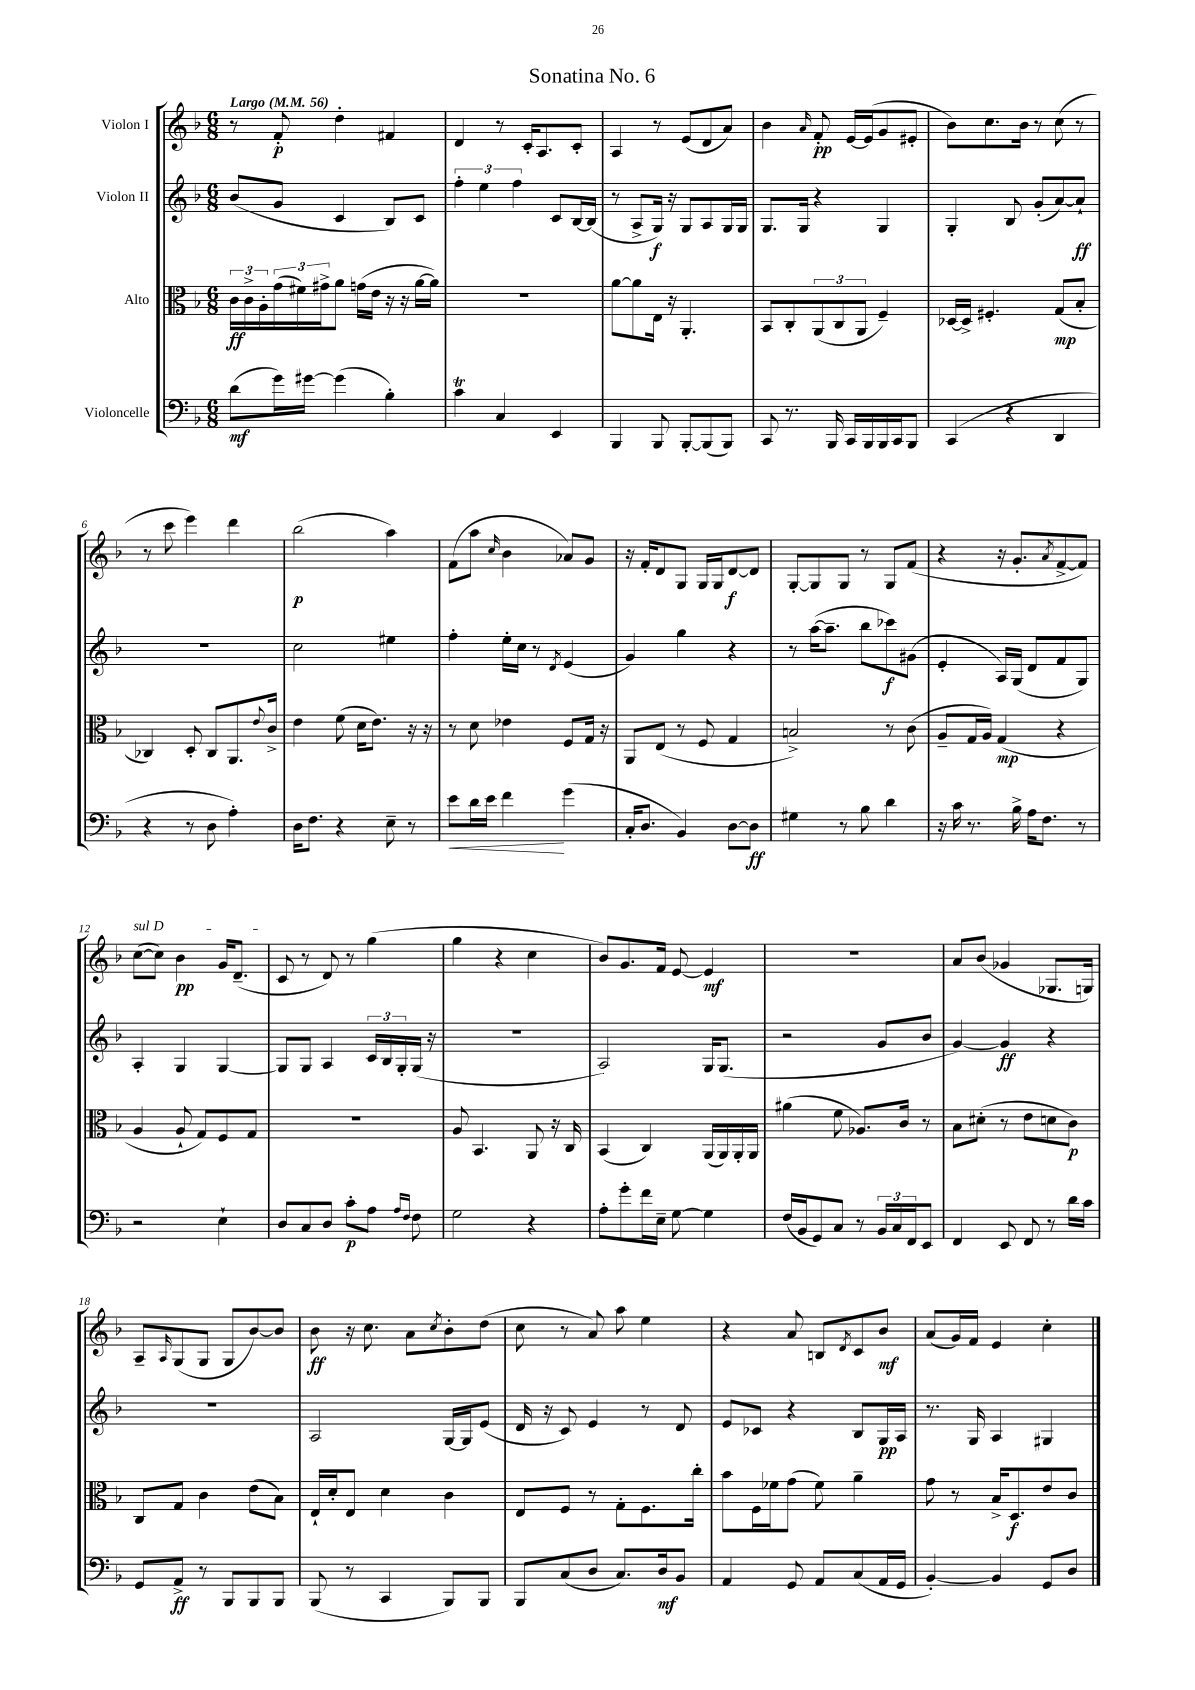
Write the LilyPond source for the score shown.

\header { title = "Sonatina No. 6" }
<<
\new StaffGroup <<
\new Staff = "s0" \with { instrumentName = "Violon I" } {
    \clef treble \key f \major \numericTimeSignature \time 6/8 \tempo "Largo" 4 = 56
    r8 f'8-.\p d''4-. fis'4 |
    d'4 r8 c'16-. a8. c'8-. |
    a4 r8 e'8( d'8 a'8) |
    bes'4 \grace { a'16 } f'8-.\pp e'16~ e'16( g'8 eis'8-. |
    bes'8) c''8. bes'16 r8 c''8( r8 |
    r8 c'''8 e'''4) d'''4 |
    bes''2\p( a''4) |
    f'8( a''8 \grace { c''16 } bes'4 aes'8) g'8 |
    r16 f'16-. d'8 g8 g16 g16 d'8~\f d'8 |
    g8~-. g8 g8 r8 g8 f'8( |
    r4 r16 g'8.-. \acciaccatura { a'8 } f'8~-> f'8) |
    \once \override TextSpanner.bound-details.left.text = \markup { \italic "sul D" } c''8~\startTextSpan( c''8) bes'4\pp g'16 d'8.--( |
    c'8\stopTextSpan r8 d'8) r8 g''4( |
    g''4 r4 c''4 |
    bes'8) g'8. f'16 e'8~ e'4\mf |
    R2. |
    a'8 bes'8( ges'4 ges8. g16) |
    a8-- \grace { a16 } g8( g8 g8 bes'8~) bes'8 |
    bes'8\ff r16 c''8. a'8 \acciaccatura { c''8 } bes'8-. d''8( |
    c''8 r8 a'8) a''8 e''4 |
    r4 a'8 b8 \acciaccatura { d'8 } c'8 bes'8\mf |
    a'8( g'16) f'16 e'4 c''4-. \bar "|." |
}
\new Staff = "s1" \with { instrumentName = "Violon II" } {
    \clef treble \key f \major \numericTimeSignature \time 6/8
    bes'8( g'8 c'4 bes8) c'8 |
    \tuplet 3/2 { f''4-. e''4 f''4 } c'8 bes16~ bes16( |
    r8 a8-> g16\f) r16 g8 a8 g16 g16 |
    g8. g16 r4 g4 |
    g4-. bes8 g'8-.( a'8~) a'8-!\ff |
    R2. |
    c''2 eis''4 |
    f''4-. e''16-. c''16 r8 \acciaccatura { d'8 } e'4( |
    g'4) g''4 r4 |
    r8 a''16~( a''8.-- bes''8 ces'''8\f) gis'8( |
    e'4-. a16) g16( d'8 f'8 g8) |
    a4-. g4 g4~ |
    g8 g8 a4 \tuplet 3/2 { c'16 bes16 g16-. } g16( r16 |
    R2. |
    a2) g16 g8.( |
    r2 g'8 bes'8 |
    g'4~) g'4\ff r4 |
    R2. |
    a2 g16~ g16 e'8( |
    d'16 r16 c'8) e'4 r8 d'8 |
    e'8 ces'8 r4 bes8 g16\pp a16 |
    r8. g16 a4 gis4 \bar "|." |
}
\new Staff = "s2" \with { instrumentName = "Alto" } {
    \clef alto \key f \major \numericTimeSignature \time 6/8
    \tuplet 3/2 { c'16\ff c'16-> a16-. } \tuplet 3/2 { g'16( fis'16) gis'16-> } a'8 g'16( e'16 r16 r16 a'16~ a'16) |
    R2. |
    a'8~ a'8 e16 r16 a,4.-. |
    bes,8 c8-. \tuplet 3/2 { a,8( c8 a,8 } f4--) |
    des16~ des16-> fis4.-. g8\mp( bes8-. |
    ces4) d8-. ces8 a,8. \appoggiatura { e'8 } c'16-> |
    e'4 f'8( d'16 e'8.) r16 r16 |
    r8 d'8 ees'4 f8 g16 r16 |
    a,8 e8( r8 f8 g4 |
    b2->) r8 c'8( |
    a8-- g16 a16) g4\mp( r4 |
    a4 a8-! g8) f8 g8 |
    R2. |
    a8 bes,4. a,8 r16 c16 |
    bes,4( c4) a,16( a,16) a,16-. a,16 |
    ais'4( f'8 aes8.) c'16 r8 |
    bes8 dis'8-.( r8 e'8 d'8 c'8\p) |
    c8 g8 c'4 e'8( bes8) |
    e16-! d'16-. e8 d'4 c'4 |
    e8 f8 r8 g8-. f8. c''16-. |
    bes'8 f16 fes'16 g'8( fes'8) a'4-- |
    g'8 r8 bes16-> d8.\f e'8 c'8 \bar "|." |
}
\new Staff = "s3" \with { instrumentName = "Violoncelle" } {
    \clef bass \key f \major \numericTimeSignature \time 6/8
    d'8\mf( g'16) gis'16~ gis'4( bes4-.) |
    c'4\trill c4 e,4 |
    bes,,4 bes,,8 bes,,8~-. bes,,8( bes,,8) |
    c,8 r8. bes,,16 c,16 bes,,16 bes,,16 c,16 bes,,8 |
    c,4( r4 d,4 |
    r4 r8 d8 a4-.) |
    d16 f8. r4 e8-- r8 |
    e'8\< d'16 e'16 f'4\! g'4( |
    c16-. d8. bes,4) d8~ d8\ff |
    gis4 r8 bes8 d'4 |
    r16 c'16 r8. bes16-> a16 f8. r8 |
    r2 e4-! |
    d8 c8 d8 c'8-.\p a8 \grace { a16 f16 } f8 |
    g2 r4 |
    a8-. g'8-. f'16 e16-- g8~ g4 |
    f16( bes,16 g,8) c8 r8 \tuplet 3/2 { bes,16 c16 f,16 } e,8 |
    f,4 e,8 f,8 r8 d'16 c'16 |
    g,8 a,8->\ff r8 bes,,8 bes,,8 bes,,8 |
    bes,,8( r8 c,4 bes,,8) bes,,8 |
    bes,,8 c8( d8 c8.) d16\mf bes,8 |
    a,4 g,8 a,8 c8( a,16 g,16 |
    bes,4~-.) bes,4 g,8 d8 \bar "|." |
}
>>
>>
